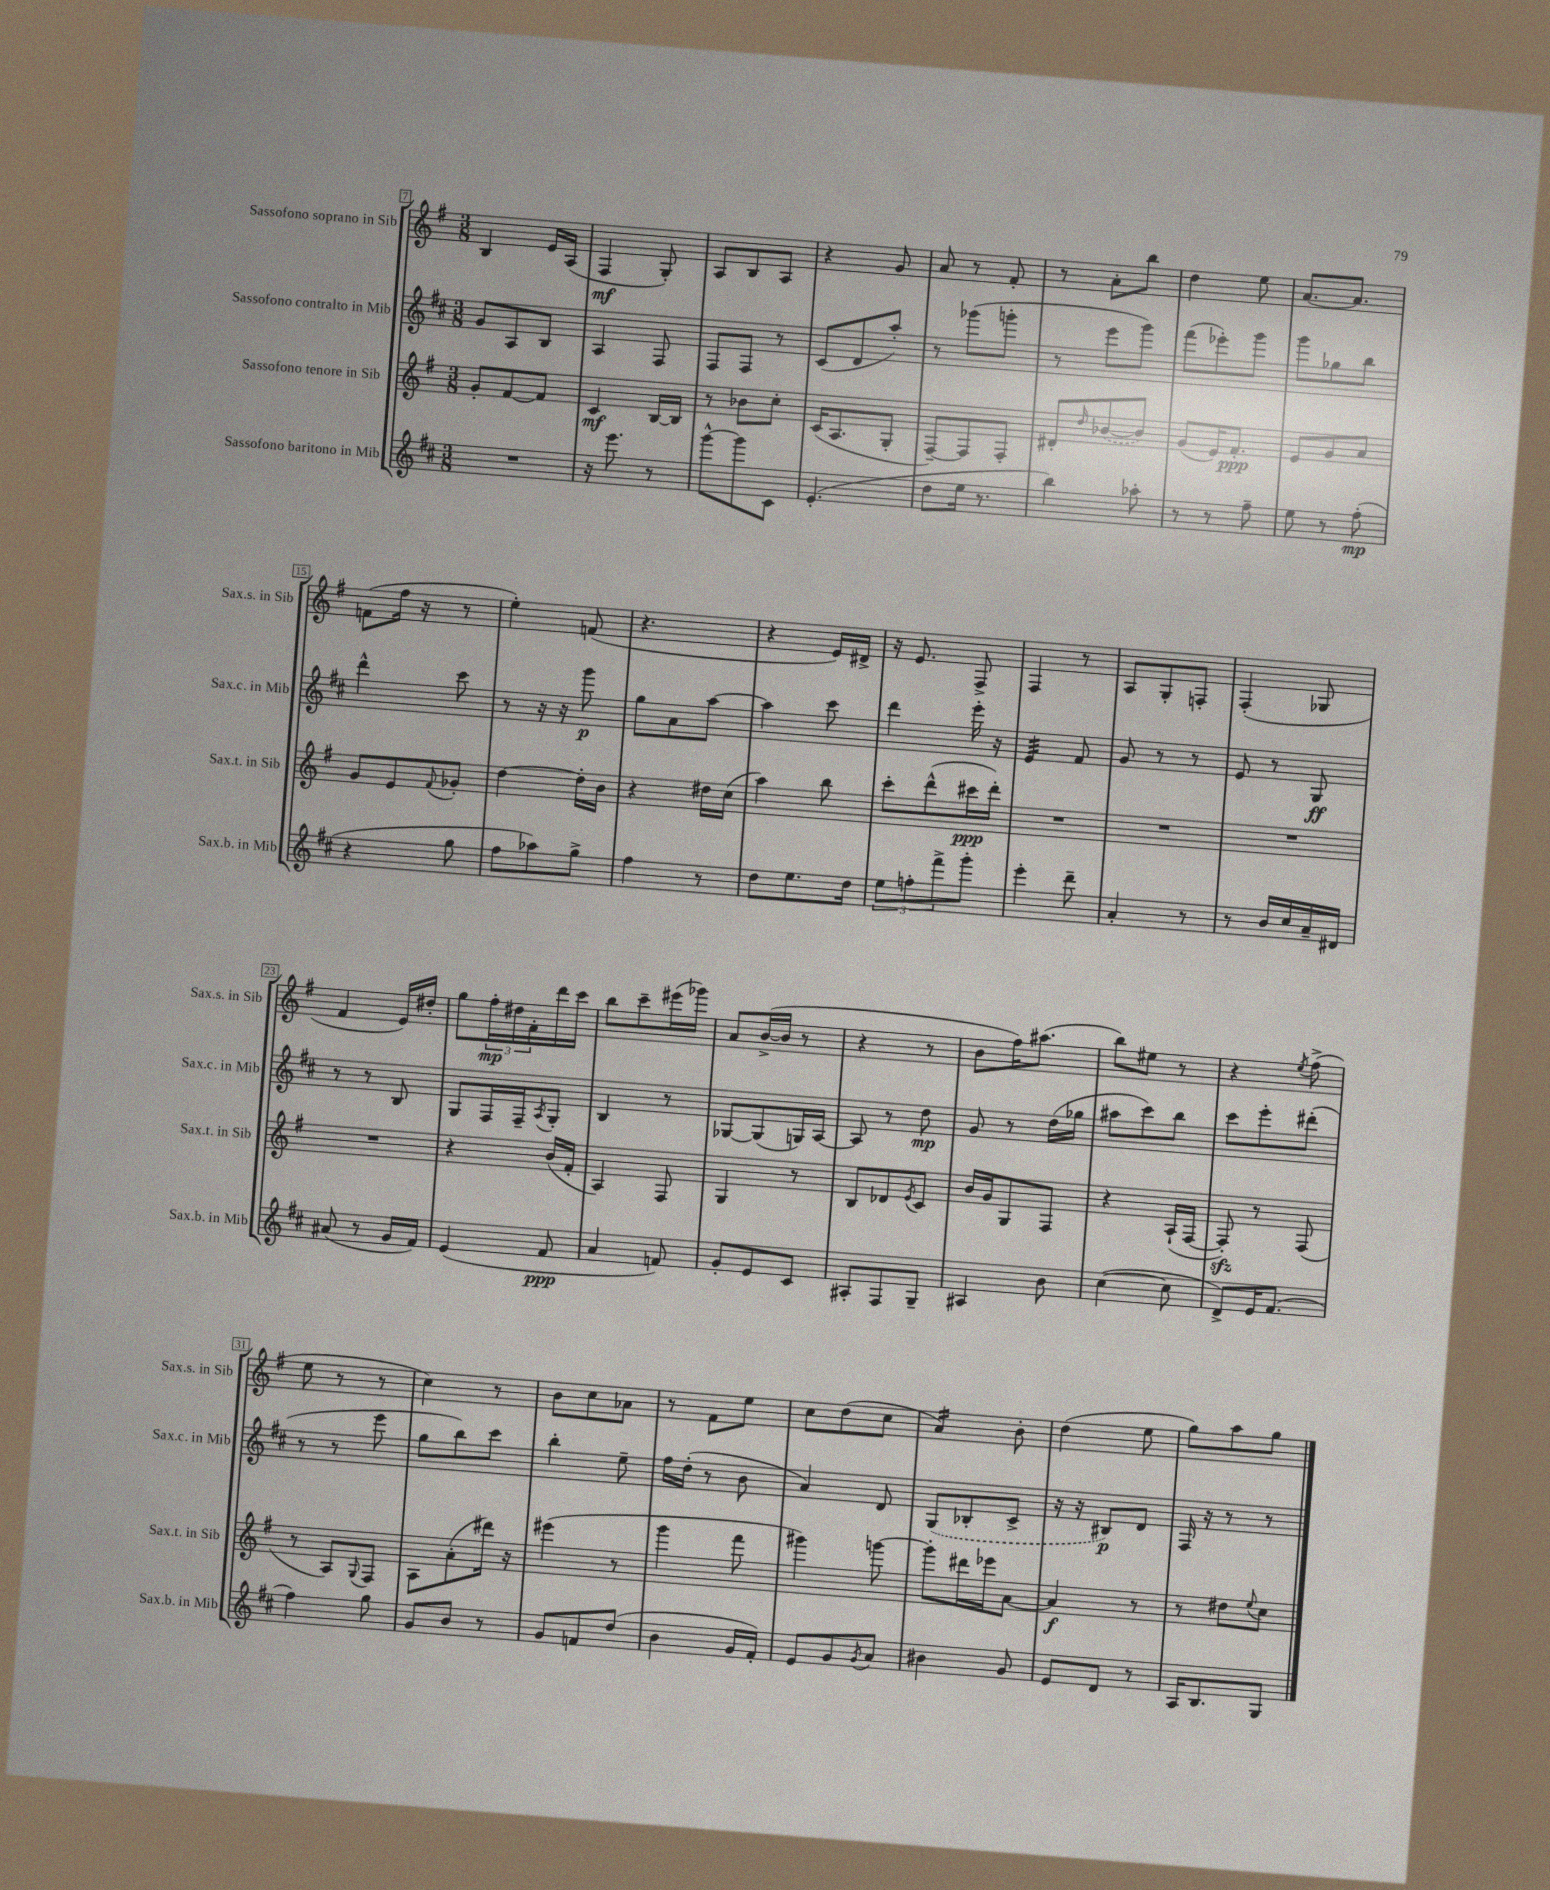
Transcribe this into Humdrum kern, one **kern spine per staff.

**kern	**kern	**kern	**kern
*staff4	*staff3	*staff2	*staff1
*clefG2	*clefG2	*clefG2	*clefG2
*k[f#c#]	*k[f#]	*k[f#c#]	*k[f#]
*M3/8	*M3/8	*M3/8	*M3/8
4.r	8g'	8g	4B
.	[8f#	8A	.
.	8f#]	8B	16e
.	.	.	(16A
=	=	=	=
16r	4c	4A	4F#
8.eee	.	.	.
8r	[16B	8F#	8G')
.	16B]	.	.
=	=	=	=
[8ggg^^	8r	8F#	8A
8ggg]	8b-	8F#	8B
8c#	8cc'	8r	8A
=	=	=	=
(4.e'	(16c	(8c#	4r
.	8.A	.	.
.	.	8d	.
.	8G'	8aa')	8g
=	=	=	=
8dd	[8F#~)	8r	8a
16ee	8F#]	(8ggg-	8r
8.r	.	.	.
.	8F#'	8ggg'	8f#'
=	=	=	=
4bb)	8d#'	8r	8r
.	16qqdd	.	.
.	([8b-	8eee	8a'
8aa-'	8b-])	8ggg)	8bb
=	=	=	=
8r	(8g	(8fff#	4dd
8r	16e)	8eee-')	.
.	8.f#'	.	.
8ff#~	.	8ggg	8ee
=	=	=	=
8ee	8e	8ggg	[8.a
8r	8g	8gg-	.
.	.	.	8.a]
(8ff#'	8a	8bb	.
=	=	=	=
4r	8g	4ddd^^	(8f
.	8e	.	16ff#
.	.	.	16r
.	8qqf#	.	.
8gg	8g-'	8ccc#	8r
=	=	=	=
8ff#	[4dd	8r	4ee')
8aa-)	.	16r	.
.	.	16r	.
8gg^	16dd']	8ggg	(8f
.	16b	.	.
=	=	=	=
4ff#	4r	8gg	4.r
.	.	8a	.
8r	16dd#	[8aa	.
.	(16cc	.	.
=	=	=	=
8dd	4aa)	4aa]	4r
8.ee	.	.	.
.	8bb	8ccc#	16e)
16dd	.	.	16d#^
=	=	=	=
12ee	8ccc'	4ddd	16r
.	.	.	8.e
12ff'	.	.	.
.	(8ddd^^	.	.
12fff#^	.	.	.
8ggg'	16ccc#	16eee'	8F#^
.	16ddd')	16r	.
=	=	=	=
4eee'	4.r	4e	4F#
8ddd~	.	8f#	8r
=	=	=	=
4a'	4.r	8g	8A
.	.	8r	8G'
8r	.	8r	8F'
=	=	=	=
8r	4.r	8e	(4F#'
16b	.	8r	.
16cc#	.	.	.
16a~	.	8G	8G-
16d#	.	.	.
=	=	=	=
(8a#	4.r	8r	4f#
8r	.	8r	.
16g	.	8B	16e)
16f#)	.	.	16dd#'
=	=	=	=
(4e	4r	8G	8gg
.	.	16F#	24ff#'
.	.	.	24dd#
.	.	16F#~	.
.	.	.	24f#'
.	.	8qA	.
8f#	(16b	8G'	16ddd
.	16f#'	.	16ccc
=	=	=	=
4a	4A)	4B	8bb
.	.	.	8ccc~
8f)	8F#	8r	(16eee#
.	.	.	16ggg-)
=	=	=	=
8g'	4G	[8G-	8a
8e	.	(8G-]	([16b^
.	.	.	16b]
8c#	8r	16G)	8r
.	.	[16A	.
=	=	=	=
8A#'	8B	8A]	4r
8F#	8d-	8r	.
.	8qe	.	.
8G~	8c	8dd	8r
=	=	=	=
4A#	16b	8g	8b
.	16g	.	.
.	8G	8r	16ff#)
.	.	.	(8.aa#
8b	8F#	(16dd	.
.	.	16gg-	.
=	=	=	=
([4cc#	4r	8aa#	8bb)
.	.	8ccc#)	8ee#
8cc#]	(16A`	8bb	8r
.	[16F#	.	.
=	=	=	=
8d^)	8F#'])	8ccc#	4r
16e	8r	8eee'	.
(8.f#	.	.	.
.	.	.	8qee
.	(8F#	(8ddd#'	(8ff#^
=	=	=	=
4ff#)	8r	8r	8ee
.	8A)	8r	8r
.	8qqG	.	.
8gg	8F#	8eee	8r
=	=	=	=
8g	8A	8gg	4cc)
8b	(8a'	8bb)	.
8r	16ddd#)	8ccc#	8r
.	16r	.	.
=	=	=	=
8g	(4eee#	4bb'	8b
8f	.	.	8cc
(8dd	8r	8ee~	8a-
=	=	=	=
4b	4ggg	16ff#	8r
.	.	(16dd'	.
.	.	8r	8f#
16g	8fff#	8b	8ee
16f#')	.	.	.
=	=	=	=
8e	4ggg#)	4a)	8cc
8g	.	.	(8dd
8qg	.	.	.
8a	[8ggg	8d	8cc
=	=	=	=
4b#	8ggg']	(8G	4a)
.	16ddd#	8B-'	.
.	16eee-	.	.
8g	[8a	8c#^	8b'
=	=	=	=
8e	4a]	16r	(4dd
.	.	16r	.
8d	.	8B#)	.
8r	8r	8d	8ee
=	=	=	=
16A	8r	16F#	8gg)
8.B	.	16r	.
.	8dd#	8r	8aa
.	8qqee	.	.
8G	8cc	8r	8gg
==	==	==	==
*-	*-	*-	*-
